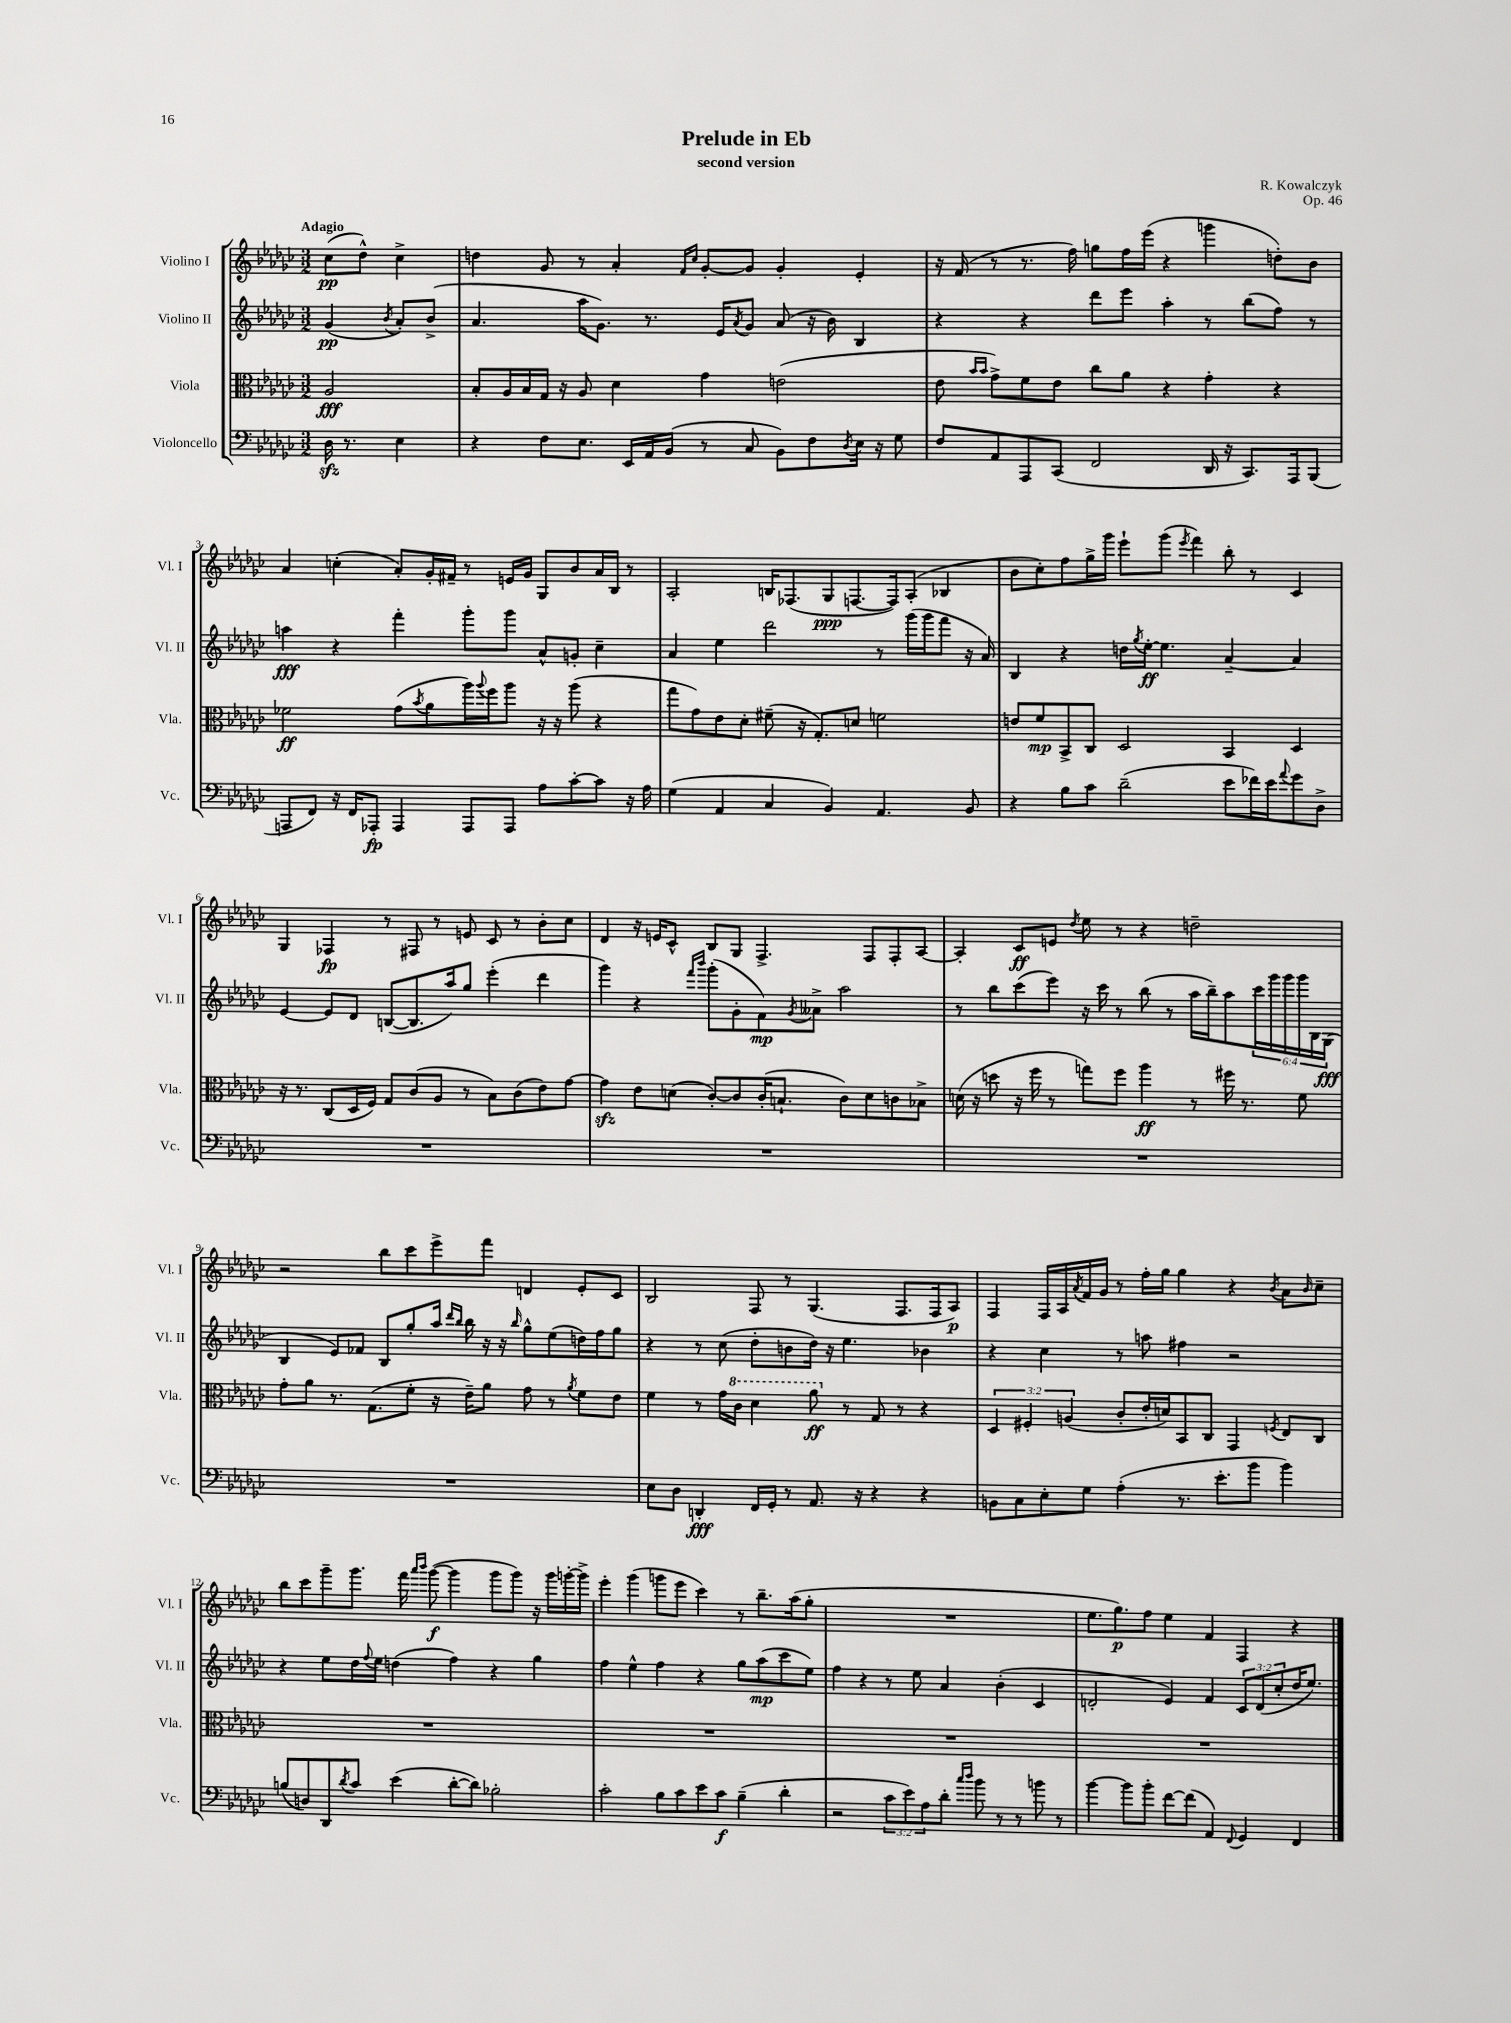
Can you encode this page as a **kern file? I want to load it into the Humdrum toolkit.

**kern	**kern	**kern	**kern
*staff4	*staff3	*staff2	*staff1
*clefF4	*clefC3	*clefG2	*clefG2
*k[b-e-a-d-g-c-]	*k[b-e-a-d-g-c-]	*k[b-e-a-d-g-c-]	*k[b-e-a-d-g-c-]
*M3/2	*M3/2	*M3/2	*M3/2
16D-\	2A-/	(4g-/	(8cc-\L
8.r	.	.	.
.	.	.	8dd-^^\J)
.	.	8qb-/	.
4E-\	.	8a-'/L)	4cc-^\
.	.	(8b-^/J	.
=	=	=	=
4r	8B-'/L	4.a-/	4dd\
.	16A-/L	.	.
.	16B-/	.	.
8F\L	16G-/JJ	.	8g-/
.	16r	.	.
8.E-\J	8A-/	16aa-\LK	8r
.	.	8.g-\J)	.
.	4d-\	.	4a-'/
16EE-/LL	.	.	.
16AA-/	.	8.r	.
(16BB-/JJ	.	.	.
.	.	.	16qqf/LL
.	.	.	16qqcc-/JJ
8r	4g-\	.	[8g-'/L
.	.	16e-/LK	.
.	.	8qa-/	.
8C-/	.	8g-/J	8g-/]J
8BB-\L)	(2e\	(8a-/	4g-'/
8F\	.	16r	.
.	.	16b-\)	.
8qD-/	.	.	.
16E-\Jk	.	4B-/	4e-'/
16r	.	.	.
8G-\	.	.	.
=	=	=	=
8F/L	8e-\	4r	16r
.	.	.	(16f/
.	16qqb-/LL	.	.
.	16qqb-/JJ	.	.
8AA-/	8g-^\L)	.	8r
8AAA-/	8f\	4r	8.r
(8CC-/J	8e-\J	.	.
.	.	.	16ff\)
2FF/	8cc-\L	8ddd-\L	8gg\L
.	8a-\J	8eee-\J	16ff\L
.	.	.	(16eee-\JJ
.	4r	4aa-'\	4r
16DD-/	4g-'\	8r	4ggg\
16r	.	.	.
8.CC-/L)	.	(8bb-\L	.
.	4r	8ff\J)	8dd'\L)
16AAA-/k	.	.	.
(8BBB-/J	.	8r	8b-\J
=	=	=	=
8AAA/L	2f-\	4aa\	4a-/
8FF/J)	.	.	.
16r	.	4r	(4cc'\
16FF/LK	.	.	.
8AAA-'/J	.	.	.
4AAA-/	(8g-\L	4fff'\	8a-'/L)
.	8qb-/	.	.
.	8a-\	.	16g-'/L
.	.	.	16f#~/JJ
8AAA-/L	16aa-\L)	8ggg-'\L	8r
.	8qqaa-/	.	.
.	16ff\J	.	.
8AAA-/J	8aa-\J	8ggg-\J	16e/LL
.	.	.	16g-/JJ
8A-\L	16r	8a-^^/L	8G-/L
.	16r	.	.
[8c-'\	(8aa-\	8g'/J	8b-/
8c-\]J	4r	4cc-~\	16a-/L
.	.	.	16B-/JJ
16r	.	.	8r
16A-\	.	.	.
=	=	=	=
(4G-\	8gg-\L	4a-/	2A-'/
.	8g-\)	.	.
4AA-/	8e-\	4ee-\	.
.	8d-'\J	.	.
4C-/	(8f#~\	2ddd-\	16B/LK
.	.	.	(8.F-/
.	16r	.	.
.	8.G-'/L)	.	.
4BB-/)	.	.	8G-/
.	8d/J	.	[8.F/
4.AA-/	2f\	8r	.
.	.	.	16F/]k)
.	.	(16ggg-\LL	(8A-'/J
.	.	16ggg-\J	.
.	.	8fff\J	4B-/
8BB-/	.	16r	.
.	.	16a-/)	.
=	=	=	=
4r	8e/L	4B-/	8b-\L
.	8f/	.	8cc-'\)
8B-\L	8BB-^/	4r	8ff\
8c-\J	8C-/J	.	16gg-^\L
.	.	.	16ggg-\JJ
(2d-~\	2D-/	16dd\LL	8eee-`\L
.	.	8qgg-/	.
.	.	[16ee-'\JJ	.
.	.	4.ee-\]	(8ggg-\J
.	.	.	8qeee-/
.	.	.	4fff\)
8e-\L	4BB-/	[4a-~/	8bb-'\
16f-\L)	.	.	8r
16e-\J	.	.	.
8qqa-/	.	.	.
8g-\	4D-/	4a-/]	4c-/
8D-^\J	.	.	.
=	=	=	=
1.r	16r	[4e-/	4G-/
.	8.r	.	.
.	(8C-/L	8e-/]L	4F-/
.	16D-/L	8d-/J	.
.	16F/JJ)	.	.
.	8G-/L	([8B/L	8r
.	(8c-/	8.B/]	8F#/
.	8A-/J	.	8r
.	.	16aa-/k)	.
.	8r	8gg-/J	8e/
.	8B-\L)	(4eee-'\	8c-/
.	(8c-\	.	8r
.	8e-\)	4ddd-\	8b-'\L
.	[8g-\J	.	8cc-\J
=	=	=	=
1.r	4g-\]	4ggg-\)	4d-/
.	8e-\L	4r	16r
.	.	.	16e/LK
.	(8d\J	.	8c-^^/J
.	.	16qqfff/LL	.
.	.	16qqbbb-/JJ	.
.	[8c-'/L)	(8ggg-'\L	8B-/L
.	8c-/]	8g-'\	8G-/J
.	(16c-'/K	8f\)	4.F^/
.	8.B`/J	.	.
.	.	8qg-/	.
.	.	8a--^\J	.
.	8c-\L)	2aa-\	.
.	8d\	.	8F/L
.	8c\	.	8F'/
.	8B-^\J	.	[8A-/J
=	=	=	=
1.r	(16d\	8r	4A-'/]
.	16r	.	.
.	8dd\	8bb-\L	.
.	16r	(8ccc-\	8c-/L
.	16ff\	.	.
.	8r	8eee-\J)	8e/J
.	.	.	8qdd-/
.	8gg\L)	16r	8ee-\
.	.	16ccc-\	.
.	8ff\J	8r	8r
.	4aa-\	(8bb-\	4r
.	.	8r	.
.	8r	16aa-\LL	2dd~\
.	.	16bb-~\J)	.
.	16ff#\	8aa-\	.
.	8.r	.	.
.	.	24ccc-\L	.
.	.	24ggg-\	.
.	.	24ggg-\	.
.	8f\	24ggg-\	.
.	.	24B-\	.
.	.	(24G-\JJ	.
=	=	=	=
1.r	8g-'\L	4B-/	2r
.	8a-\J	.	.
.	8.r	8e-/L)	.
.	.	8f-/J	.
.	(8.G-\L	.	.
.	.	8B-/L	8bb-\L
.	8f'\J	8gg-'/	8ccc-\
.	16r	16aa-/Jk	8eee-^\
.	.	16qqddd-/LL	.
.	.	16qqbb-/JJ	.
.	16e-~\LK)	16bb-\	.
.	8a-\J	16r	8fff\J
.	.	16r	.
.	.	16qqbb-/	.
.	8g-\	8gg-^^\L	4d/
.	8r	(8ee-\	.
.	8qa-/	.	.
.	8f\L	16dd\L)	8e-'/L
.	.	16ff\J	.
.	8e-\J	8gg-\J	8c-/J
=	=	=	=
8E-\L	4f\	4r	2B-/
8D-\J	.	.	.
4DD'/	8r	8r	.
.	16g-\LL	(8cc-\	.
.	16cc-\JJ	.	.
16FF/LL	4dd-\	8dd-'\L	8F/
16GG-'/JJ	.	.	.
8r	.	8b\	8r
8.AA-/	8aa-\	16dd-\Jk)	(4.G-/
.	.	16r	.
.	8r	4.ee-\	.
16r	.	.	.
4r	8G-/	.	.
.	8r	.	8.F/L
4r	4r	4b-\	.
.	.	.	16F/k
.	.	.	8A-/J)
=	=	=	=
8BB\L	6D-/	4r	4F/
8C-\	.	.	.
.	6F#'/	.	.
8E-'\	.	4cc-\	16F/LL
.	.	.	16A-/
.	(6A/	.	.
.	.	.	8qa-/
8G-\J	.	.	16f/
.	.	.	16g-/JJ
(4A-'\	8c-'/L	8r	8r
.	16e-'/L	8aa\	16ff'\LL
.	16d/J)	.	16gg-\JJ
8.r	8BB-/	4ff#\	4gg-\
.	8C-/J	.	.
8.e-'\L	.	.	.
.	4GG-/	2r	4r
8b-\J	.	.	.
.	8qF/	.	8qb-/
4b-\)	8E-/L	.	8a-\L
.	.	.	16qqb-/
.	8C-/J	.	8cc-~\J
=	=	=	=
(8B/L	1.r	4r	8bb-\L
8D/)	.	.	8ccc-\
8DD-/	.	8ee-\L	8ggg-~\
8qd-/	.	.	.
8c-/J	.	16dd-\L	8.ggg-\J
.	.	8qqff/	.
.	.	16ee-\JJ	.
(4e-\	.	(4dd\	.
.	.	.	16fff\
.	.	.	16qqaaa-/LL
.	.	.	16qqbbb-/JJ
.	.	.	([8ggg-\
[8d-'\L	.	4ff\)	4ggg-\]
8d-\]J)	.	.	.
2B-'\	.	4r	8ggg-\L
.	.	.	8ggg-\J)
.	.	4gg-\	16r
.	.	.	16ggg-\LL
.	.	.	[16ggg'\
.	.	.	16ggg^\]JJ
=	=	=	=
2c-'\	1.r	4ff\	4eee-'\
.	.	4ee-^^\	(4ggg-\
8B-\L	.	4ff\	8ggg\L
8c-\	.	.	8eee-\J
8e-\	.	4r	4ccc-\)
8c-\J	.	.	.
(4B-~\	.	8gg-\L	8r
.	.	(8aa-\	8.bb-~\L
4d-'\	.	8ccc-\	.
.	.	.	(16aa-\k
.	.	8ee-\J)	8gg-'\J
=	=	=	=
2r	1.r	4ff\	1.r
.	.	4r	.
12c-\L	.	8r	.
12e-\)	.	.	.
.	.	8ee-\	.
12A-\	.	.	.
8d-'\J	.	4a-/	.
16qqcc-/LL	.	.	.
16qqdd-/JJ	.	.	.
8b-\	.	.	.
8r	.	(4b-'\	.
8r	.	.	.
8b\	.	4c-/	.
8r	.	.	.
=	=	=	=
[4b-\	1.r	2d'/	8.ee-\L
.	.	.	8.gg-\)
8b-\]L	.	.	.
8b-'\J	.	.	8ff\J
[8f\L	.	4e-/)	4ee-\
(8f\]J	.	.	.
4AA-/)	.	4f/	4f/
8qqFF/	.	.	.
4GG-/	.	12c-/L	4F/
.	.	(12d/	.
.	.	12cc-'/	.
4FF/	.	16dd-/K	4r
.	.	8.ee-/J)	.
==	==	==	==
*-	*-	*-	*-
